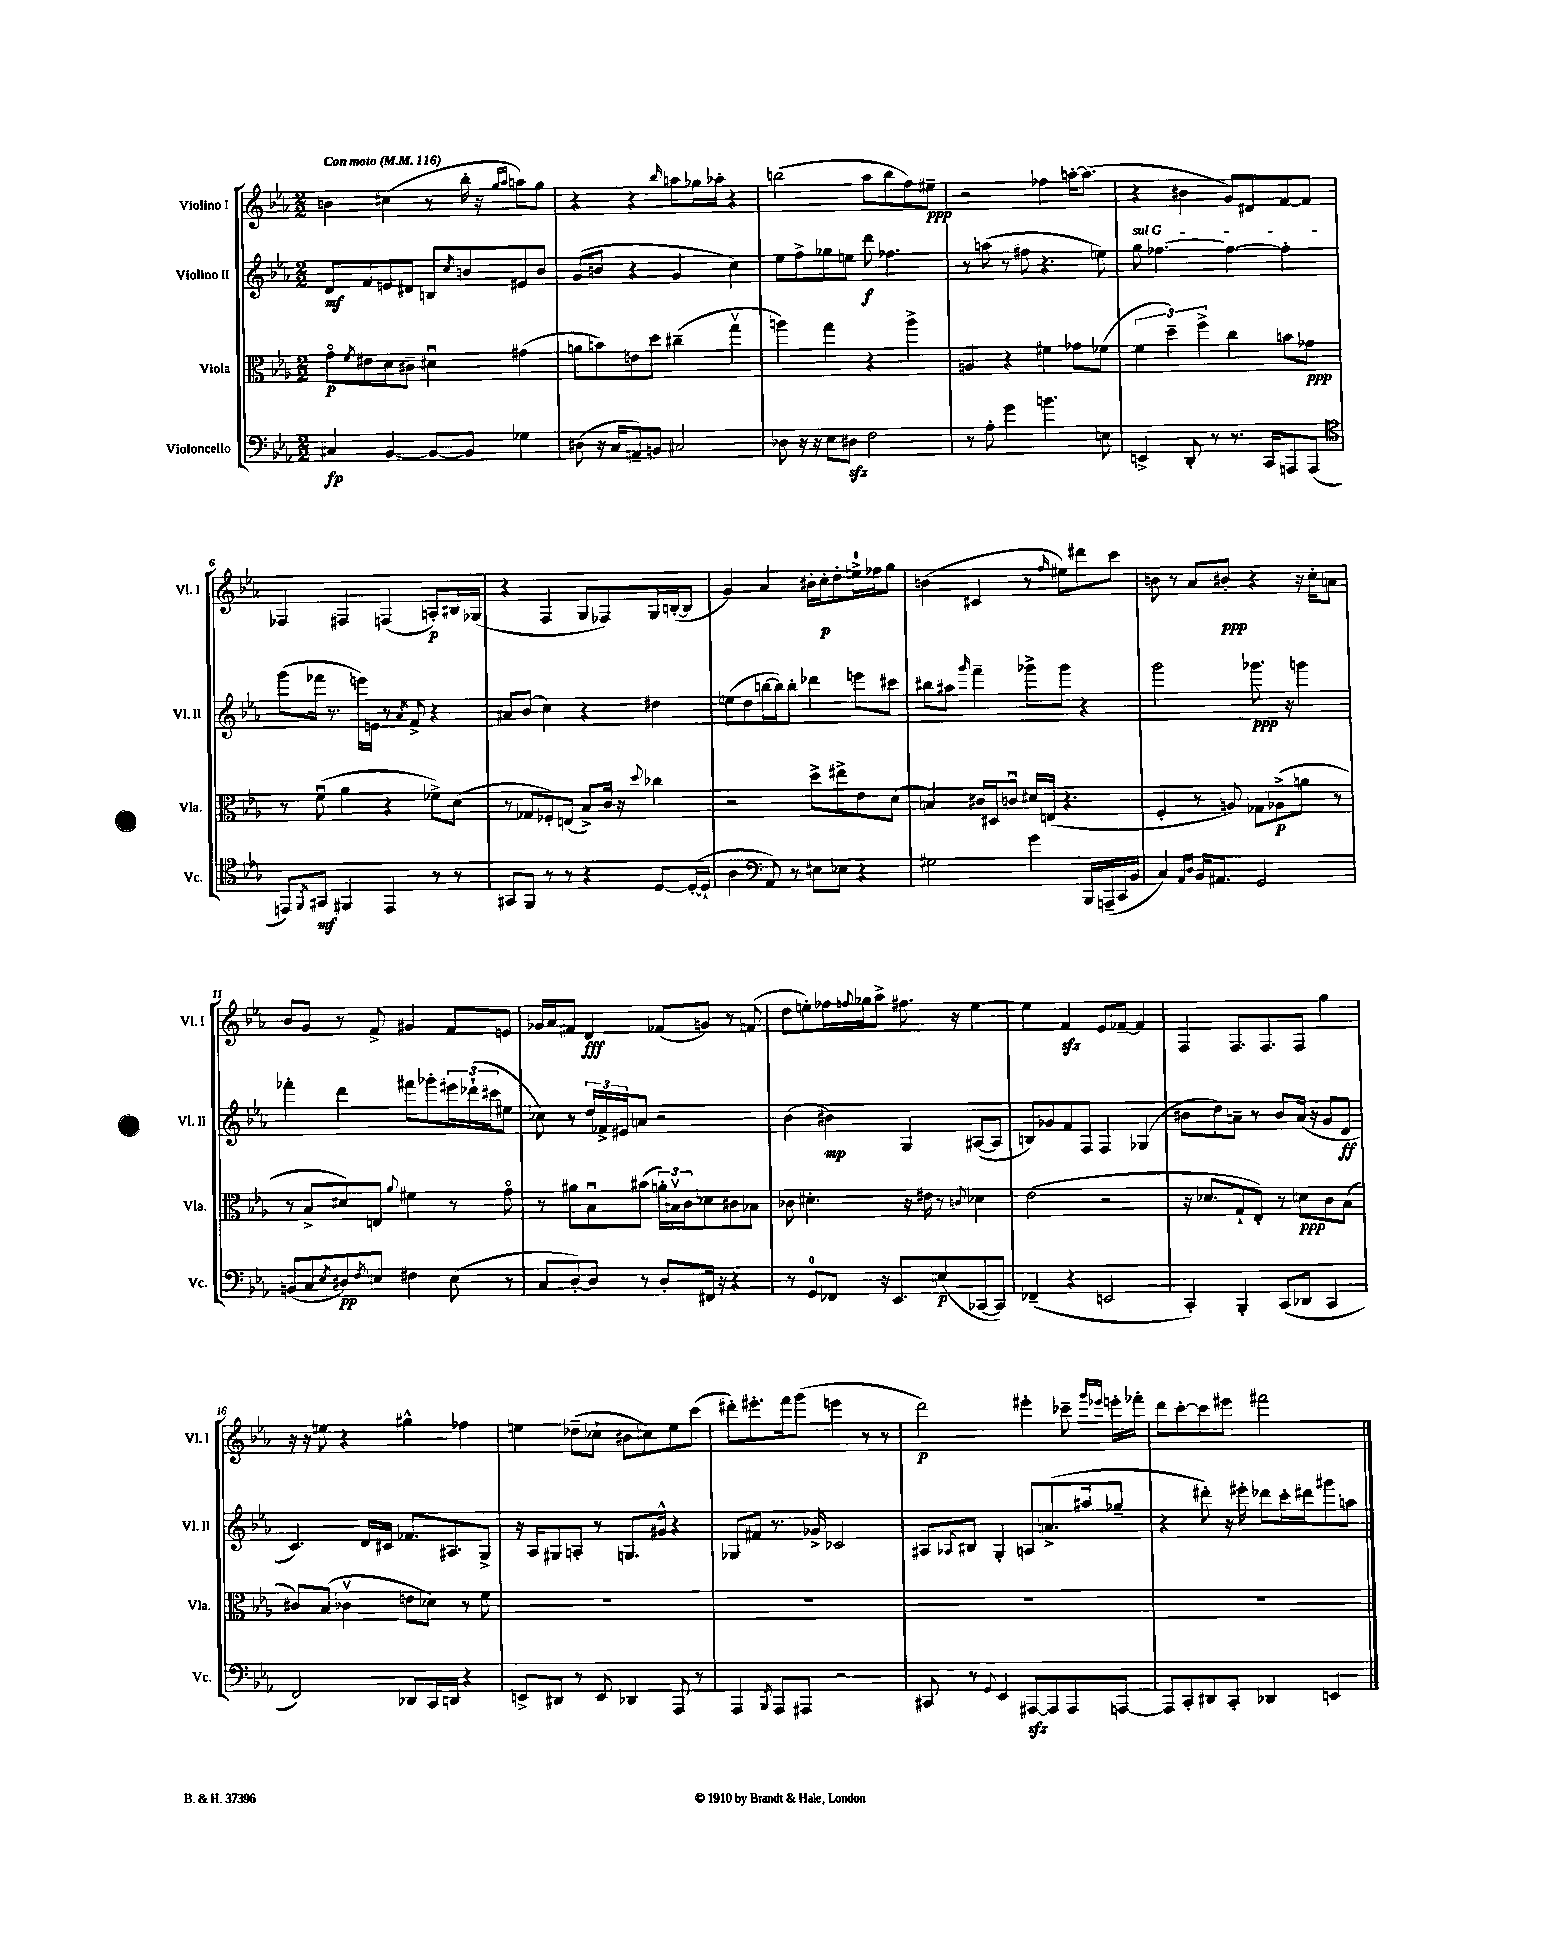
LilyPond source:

<<
\new StaffGroup <<
\new Staff = "s0" \with { instrumentName = "Violino I" shortInstrumentName = "Vl. I" } {
    \clef treble \key ees \major \numericTimeSignature \time 2/2 \tempo "Con moto" 4 = 116
    b'4 cis''4( r8 bes''16-. r16 \grace { g''16 aes''16 } a''8) g''8 |
    r4 r4 \grace { bes''16 } a''8 ges''16 aes''16-. r4 |
    b''2( aes''8 b''8 f''8) eis''8--\ppp |
    r2 fes''4 a''16~-. a''8.( |
    r4 bis'4 g'8) dis'8 f'8~ f'8 |
    fes4 fis4 f4( a8-.\p) bis16 ges16( |
    r4 f4 g8 fes8) g16 b16~-.( b8 |
    g'4) aes'4 bis'16-. c''16-.\p d''8-. e''16-0-> fes''16 g''8 |
    b'4( cis'4 r8 \grace { f''16 } eis''8) dis'''8 c'''8 |
    b'8 r8 aes'8 bis'8-.\ppp r4 r16 c''16-. a'8 |
    bes'8 g'8 r8 f'8-> gis'4 f'8 e'8 |
    ges'16 aes'16 fis'8 d'4\fff fes'8( g'8) r8 f'8( |
    d''8 e''8-.) fes''16 \appoggiatura { f''8 } ges''16 aes''8-> fis''8. r16 e''4~ |
    e''4 f'4\sfz ees'8 fes'8~-- fes'4 |
    f4 f8. f8. f8 g''4 |
    r16 r16 e''8 r4 gis''4-^ fes''4 |
    e''4 des''8--( ces''8-! bis'8 c''8) e''8 c'''8( |
    dis'''8-.) eis'''8.-. f'''16 g'''8( e'''4 r8 r8 |
    d'''2\p) eis'''4-. ces'''8-- \grace { g'''16 ees'''16 } e'''16-. fes'''16-. |
    d'''8 c'''8~-. c'''8 eis'''8 fis'''2 \bar "|." |
}
\new Staff = "s1" \with { instrumentName = "Violino II" shortInstrumentName = "Vl. II" } {
    \clef treble \key ees \major \numericTimeSignature \time 2/2
    d'8\mf f'8 e'8 dis'8 b8 \acciaccatura { c''8 } b'8 eis'8 b'8 |
    g'8( b'8 r4 g'4 c''4) |
    ees''8 f''8-> ges''8 e''8 d'''8\f fes''4. |
    r8 a''8( r8 fis''8 r4. e''8) |
    \once \override TextSpanner.bound-details.left.text = \markup { \italic "sul G" } g''8\startTextSpan fes''4.~ fes''4~ fes''4-. |
    g'''8( fes'''16\stopTextSpan r8. e'''16) e'16 r8 \acciaccatura { aes'8 } f'8-> r4 |
    ais'8 bes'8( c''4) r4 dis''4 |
    e''8( d''8 b''16~ b''16) b''8-. des'''4 e'''8 cis'''8 |
    bis''8 ais''8 \grace { g'''16 } f'''4-- ges'''8-> ges'''8 r4 |
    g'''2 ges'''8.\ppp r16 g'''4 |
    fes'''4-. d'''4 fis'''8 ges'''8-. \tuplet 3/2 { eis'''16 des'''16-!( cis'''16 } eis''8 |
    ces''8) r8 \tuplet 3/2 { d''16 fes'16-> eis'16 } a'8 r2 |
    bes'4( bis'4\mp) g4 ais8~( ais8 |
    b8) ges'8 f'8 f8 f4 ges4( |
    bis'8 d''8) a'8-- r8 bis'8 a'16( r16 g'8 d'8\ff |
    c'4.) d'16 cis'16 fes'8. ais8. g8-> |
    r16 aes16 gis8 a8-. r8 g8. gis'16-^ r4 |
    ges8 fis'8 r8. ges'16-> ces'2 |
    ais8 \appoggiatura { aes8 } bis8 g4-. a8 a'8.->( ais''16 ges''8-- |
    r4 dis'''8-.) r16 eis'''16-. des'''8 c'''16-. dis'''16 gis'''8 a''8 \bar "|." |
}
\new Staff = "s2" \with { instrumentName = "Viola" shortInstrumentName = "Vla." } {
    \clef alto \key ees \major \numericTimeSignature \time 2/2
    g'8\flageolet\p \acciaccatura { f'8 } eis'8 d'8 cis'8-- dis'4\downbow gis'4( |
    a'8 b'8) e'8 d''8 cis''4--( g''4\upbow |
    a''4) g''4 r4 a''4-> |
    a4 r4 fis'4 ges'8 fes'8( |
    \tuplet 3/2 { f'4 d''4--) f''4-> } c''4 b'8 ges'8\ppp |
    r8 f'8\downbow( aes'4 r4 fes'8->) d'8( |
    r8 ges8 fes8-.) e8( bes8->) c'16 r16 \appoggiatura { d''8 } ces''4 |
    r2 d''8-> eis''8-> ees'8 d'8( |
    b4) cis'16 dis16 c'8\downbow dis'16 e16( r4. |
    f4-. r8 a8) ges8 aes8->\p( a'8 r8 |
    r8 bes8-> dis'8) e8 \appoggiatura { aes'8 } fis'4 r8 g'8\flageolet |
    r8 ais'8 bes8\downbow bis'8( \tuplet 3/2 { a'16-.) b16\upbow c'16 } des'8 cis'8 bes8 |
    ces'8 dis'4.-. r16 eis'16 r8 \appoggiatura { c'8 } des'4 |
    ees'2( r2 |
    r16 des'8. g8-! ees8-.) r8 d'8\ppp c'8 bes8( |
    cis'8) bes8( ces'4\upbow e'8 des'8) r8 f'8 |
    R1 |
    R1 |
    R1 |
    R1 \bar "|." |
}
\new Staff = "s3" \with { instrumentName = "Violoncello" shortInstrumentName = "Vc." } {
    \clef bass \key ees \major \numericTimeSignature \time 2/2
    cis4\fp bes,4~ bes,8~ bes,8 ges4 |
    dis8( r16 c16 a,8--) b,8 cis2 |
    des8 r16 r16 ees8 dis8\sfz f2 |
    r8 aes8-. g'4 b'4. e8 |
    e,4-> d,8-. r8 r8. c,16 a,,8 a,,8( |
    \clef tenor e,8) \acciaccatura { f,8 } gis,8\mf fis,4 e,4 r8 r8 |
    gis,8 f,8 r8 r8 r4 d8~ d16~-.( d16-! |
    aes4 \clef bass aes,8) r8 eis8 ees8 r4 |
    gis2 g'4 bes,,16 a,,16--( c,16 bes,16 |
    c4) \grace { aes,16 d16 } bes,16 ais,8. g,2 |
    b,8( c8 \acciaccatura { ees8 } dis8\pp) \acciaccatura { f8 } e8 fis4 e8( r8 |
    c8 d8~-.) d8 r8 d8-. fis,16 r16 r4 |
    r8 g,8-0 fes,8 r16 ees,8. e8\p( ces,8~ ces,8) |
    fes,4--( r4 e,2 |
    c,4-.) bes,,4-. c,8( des,8 c,4 |
    f,2) des,8 c,16 d,16 r4 |
    e,8-> dis,8 r8 e,8 des,4 aes,,8 r8 |
    aes,,4 \acciaccatura { bes,,8 } aes,,8 ais,,8 r2 |
    cis,8 r8 \appoggiatura { g,8 } ees,4 ais,,8~\sfz ais,,8 ais,,8 a,,8~ |
    a,,8 c,8-. dis,8 c,8-. des,4 e,4 \bar "|." |
}
>>
>>
